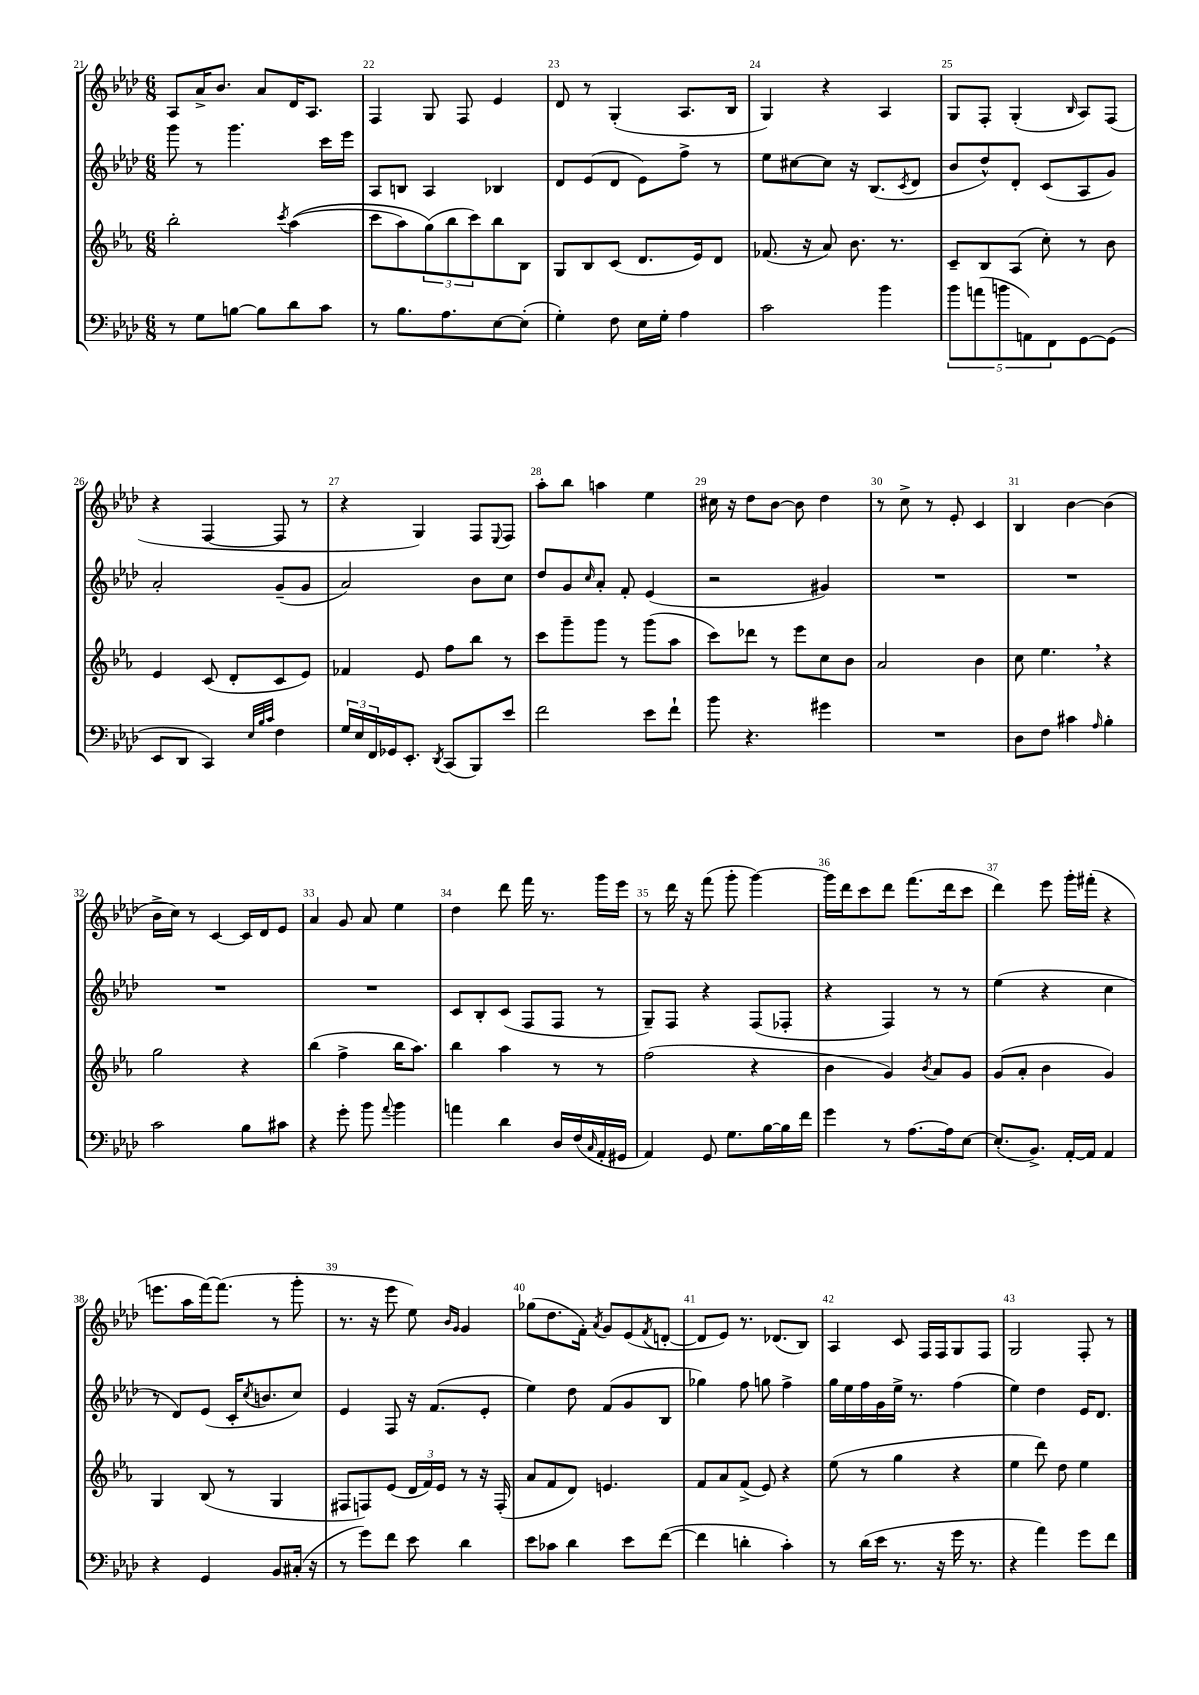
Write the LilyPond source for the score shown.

<<
\new StaffGroup <<
\new Staff = "s0" {
    \clef treble \key aes \major \numericTimeSignature \time 6/8
    aes8 aes'16-> bes'8. aes'8 des'16 aes8. |
    f4 g8 f8 ees'4 |
    des'8 r8 g4-.( aes8. bes16 |
    g4) r4 aes4 |
    g8 f8-. g4-.( \grace { bes16 } aes8) f8( |
    r4 f4~ f8 r8 |
    r4 g4) f8 \appoggiatura { ees8 } f8 |
    aes''8-. bes''8 a''4 ees''4 |
    cis''16 r16 des''8 bes'8~ bes'8 des''4 |
    r8 c''8-> r8 ees'8-. c'4 |
    bes4 bes'4~ bes'4( |
    bes'16-> c''16) r8 c'4~ c'16 des'16 ees'8 |
    aes'4 g'8 aes'8 ees''4 |
    des''4 des'''8 f'''16 r8. g'''16 ees'''16 |
    r8 des'''16 r16 f'''8( g'''8-. g'''4~) |
    g'''16 des'''16 c'''8 des'''8 f'''8.( des'''16 c'''8 |
    des'''4) ees'''8 g'''16-. fis'''16-.( r4 |
    e'''8. aes''16 f'''16~) f'''8.( r8 g'''8-. |
    r8. r16 ees'''8 ees''8) \grace { bes'16 g'16 } g'4 |
    ges''8( des''8. f'16-.) \acciaccatura { aes'8 } g'8 ees'8( \acciaccatura { f'8 } d'8~-. |
    d'8 ees'8) r8. des'8.( bes8) |
    aes4 c'8 f16 f16 g8 f8 |
    g2 f8-. r8 \bar "|." |
}
\new Staff = "s1" {
    \clef treble \key aes \major \numericTimeSignature \time 6/8
    g'''8 r8 g'''4. c'''16 ees'''16 |
    aes8 b8 aes4 bes4 |
    des'8 ees'8( des'8 ees'8) f''8-> r8 |
    ees''8 cis''8~ cis''8 r16 bes8.( \acciaccatura { c'8 } des'8 |
    bes'8 des''8-^) des'8-. c'8( aes8 g'8) |
    aes'2-. g'8--( g'8 |
    aes'2) bes'8 c''8 |
    des''8 g'8 \grace { c''16 } aes'8-. f'8-. ees'4( |
    r2 gis'4) |
    R2. |
    R2. |
    R2. |
    R2. |
    c'8 bes8-. c'8( f8 f8 r8 |
    g8--) f8 r4 f8( fes8-. |
    r4 f4) r8 r8 |
    ees''4( r4 c''4 |
    r8 des'8) ees'8( c'16-. \acciaccatura { c''8 } b'8. c''8) |
    ees'4 f8 r16 f'8.( ees'8-. |
    ees''4) des''8 f'8( g'8 bes8 |
    ges''4) f''8 g''8 f''4-> |
    g''16 ees''16 f''16 g'16 ees''16-> r8. f''4( |
    ees''4) des''4 ees'16 des'8. \bar "|." |
}
\new Staff = "s2" {
    \clef treble \key ees \major \numericTimeSignature \time 6/8
    bes''2-. \acciaccatura { c'''8 } aes''4(\( |
    c'''8 aes''8) \tuplet 3/2 { g''8(\) bes''8 c'''8) } bes''8 bes8 |
    g8 bes8 c'8( d'8. ees'16) d'8 |
    fes'8.( r16 aes'8) bes'8. r8. |
    c'8-- bes8 aes8( c''8-.) r8 bes'8 |
    ees'4 c'8( d'8-. c'8 ees'8) |
    fes'4 ees'8 f''8 bes''8 r8 |
    c'''8 g'''8-- g'''8 r8 g'''8( aes''8 |
    c'''8) des'''8 r8 ees'''8 c''8 bes'8 |
    aes'2 bes'4 |
    c''8 ees''4. \breathe r4 |
    g''2 r4 |
    bes''4( f''4-> bes''16 aes''8.) |
    bes''4 aes''4 r8 r8 |
    f''2( r4 |
    bes'4 g'4) \acciaccatura { bes'8 } aes'8 g'8 |
    g'8( aes'8-. bes'4 g'4) |
    g4 bes8( r8 g4 |
    fis8 f8) ees'8( \tuplet 3/2 { d'16 f'16) ees'16 } r8 r16 f16-.( |
    aes'8 f'8 d'8) e'4. |
    f'8 aes'8 f'8->( ees'8) r4 |
    ees''8( r8 g''4 r4 |
    ees''4 d'''8) d''8 ees''4 \bar "|." |
}
\new Staff = "s3" {
    \clef bass \key aes \major \numericTimeSignature \time 6/8
    r8 g8 b8~ b8 des'8 c'8 |
    r8 bes8. aes8. ees8~ ees8-.( |
    g4-.) f8 ees16 g16-. aes4 |
    c'2 bes'4 |
    \tuplet 5/4 { bes'8 a'8( b'8 a,8) f,8 } g,8~ g,8( |
    ees,8 des,8 c,4) \grace { ees32 bes32 c'32 } f4 |
    \tuplet 3/2 { g16 ees16 f,16 } ges,16 ees,8.-. \acciaccatura { des,8 } c,8( bes,,8) ees'8 |
    f'2 ees'8 f'8-! |
    bes'8 r4. gis'4 |
    R2. |
    des8 f8 cis'4 \grace { aes16 } bes4-. |
    c'2 bes8 cis'8 |
    r4 g'8-. bes'8 \appoggiatura { aes'8 } bes'4 |
    a'4 des'4 des16 f16( \grace { c16 } aes,16-. gis,16 |
    aes,4) g,8 g8. bes16~ bes16 f'16 |
    g'4 r8 aes8.~ aes16 ees8~ |
    ees8.-.( bes,8.->) aes,16~-. aes,16 aes,4 |
    r4 g,4 bes,8 cis16-.( r16 |
    r8 g'8) f'8 ees'8 des'4 |
    ees'8 ces'8 des'4 ees'8 f'8~( |
    f'4 d'4-. c'4-.) |
    r8 des'16( ees'16 r8. r16 g'16 r8. |
    r4 aes'4) g'8 f'8 \bar "|." |
}
>>
>>
\layout { \context { \Score currentBarNumber = #21 \override BarNumber.break-visibility = ##(#f #t #t) barNumberVisibility = #all-bar-numbers-visible } }
